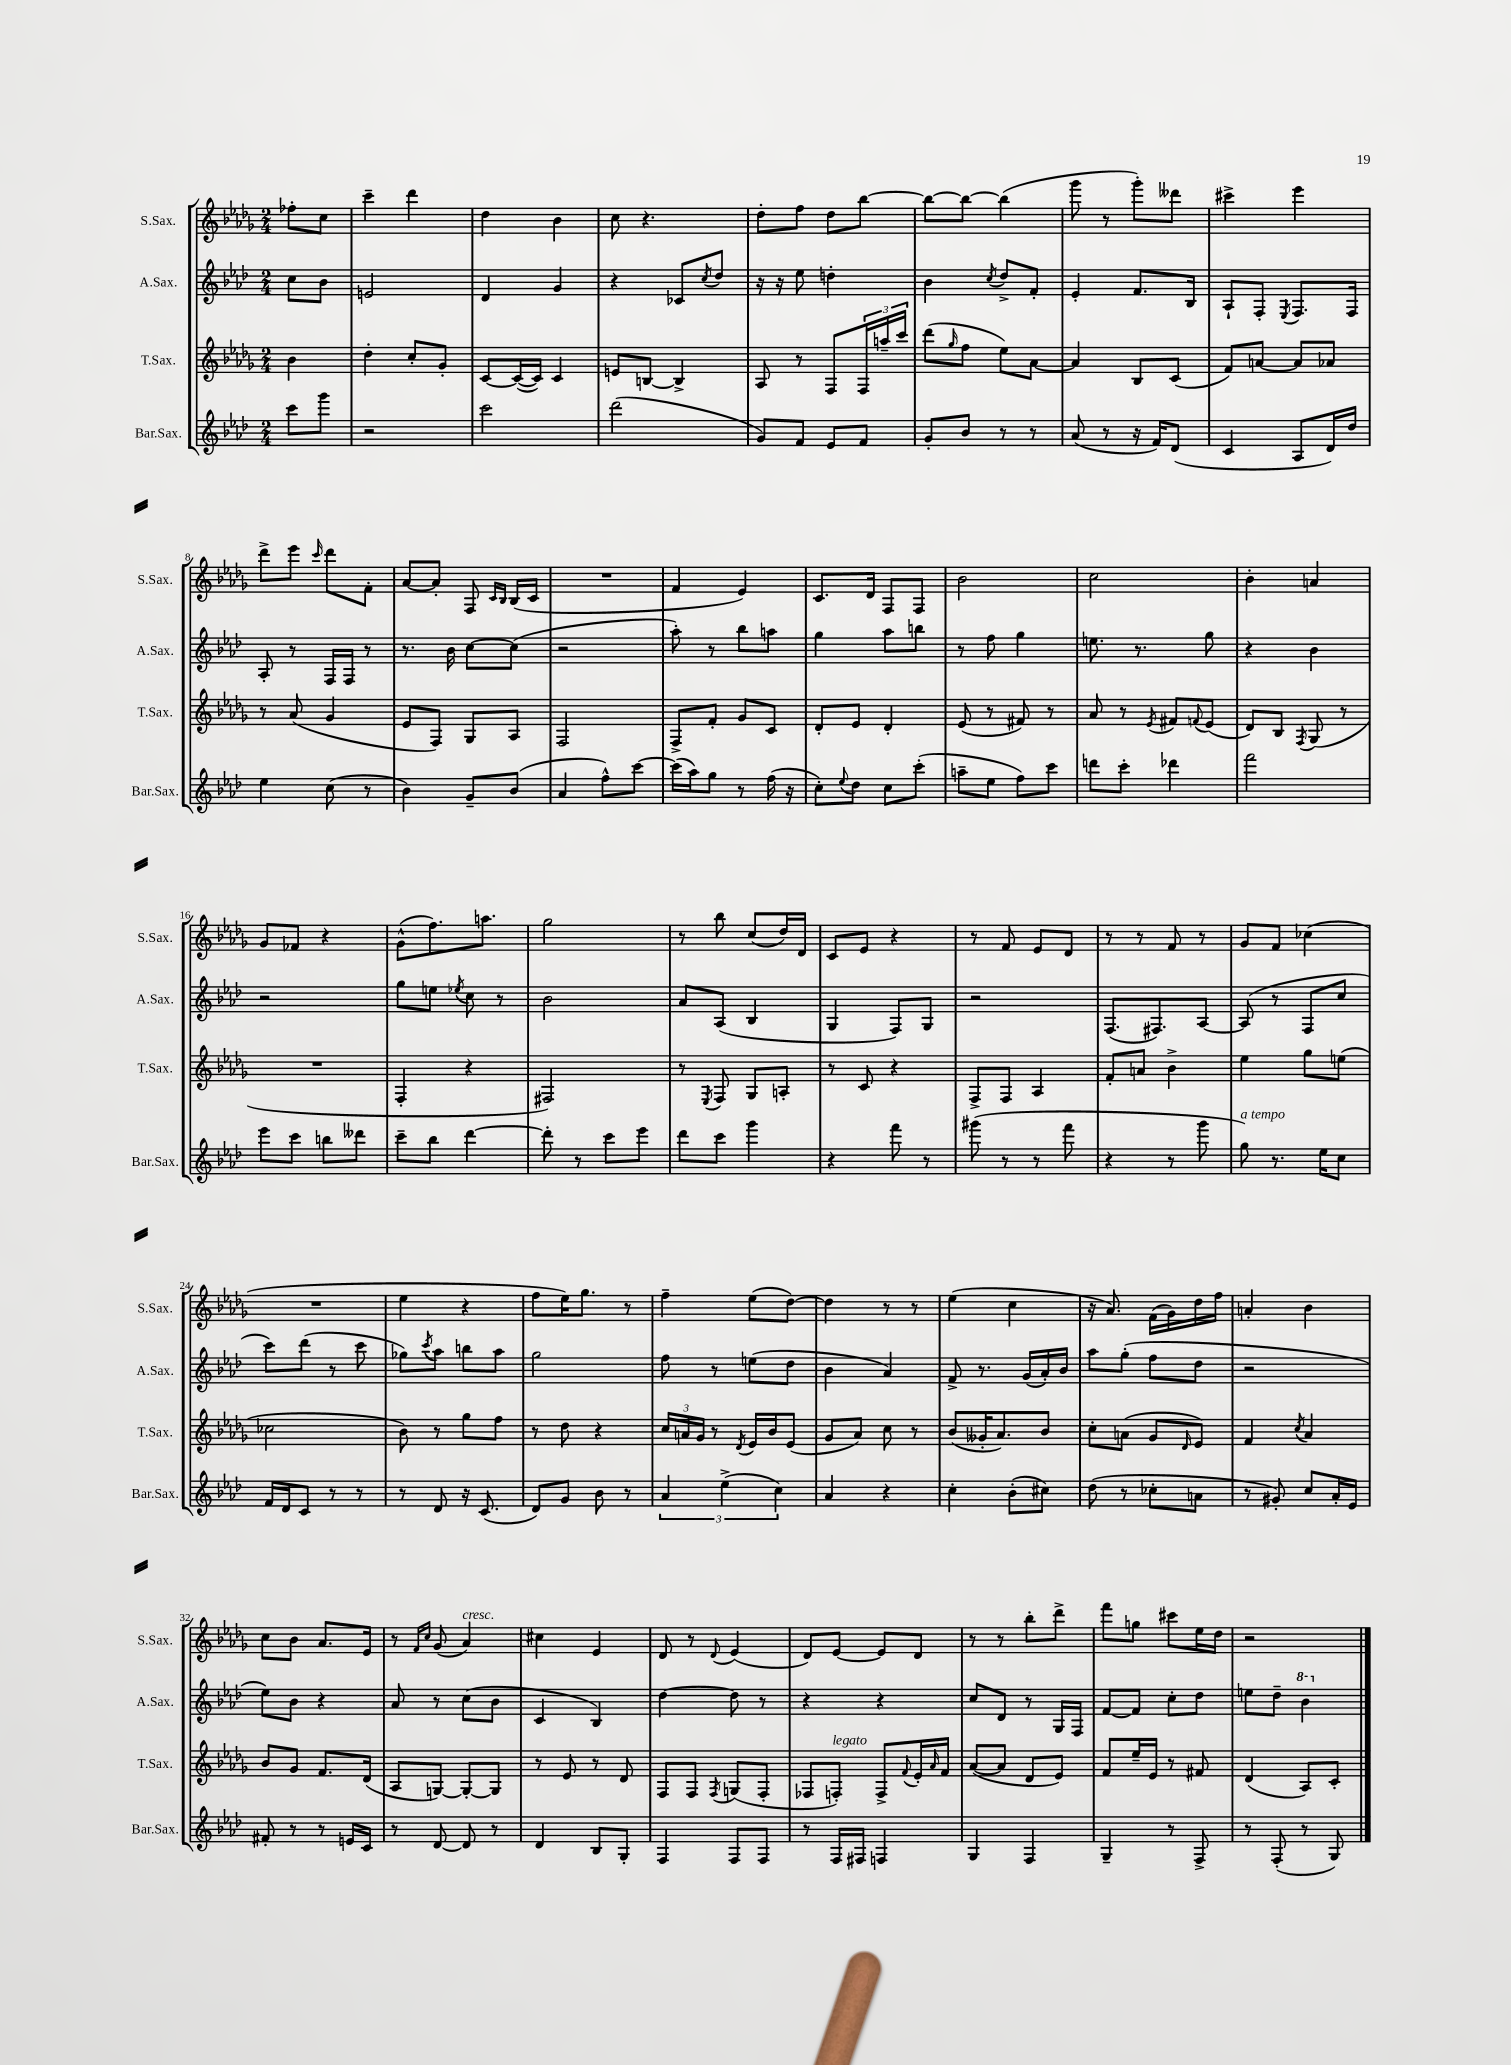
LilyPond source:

<<
\new StaffGroup <<
\new Staff = "s0" \with { instrumentName = "S.Sax." shortInstrumentName = "S.Sax." } {
    \clef treble \key des \major \numericTimeSignature \time 2/4 \partial 4
    fes''8-. c''8 |
    c'''4-- des'''4 |
    des''4 bes'4 |
    c''8 r4. |
    des''8-. f''8 des''8 bes''8~ |
    bes''8~ bes''8~ bes''4( |
    ges'''8 r8 ges'''8-.) deses'''8 |
    cis'''4-> ees'''4 |
    des'''8-> ees'''8 \grace { c'''16 } des'''8 f'8-. |
    aes'8~ aes'8-. f8 \grace { c'16 bes16 } bes16( c'16 |
    R2 |
    f'4 ees'4) |
    c'8. des'16 f8 f8 |
    bes'2 |
    c''2 |
    bes'4-. a'4 |
    ges'8 fes'8 r4 |
    ges'8-^( f''8.) a''8. |
    ges''2 |
    r8 bes''8 c''8( des''16) des'16 |
    c'8 ees'8 r4 |
    r8 f'8 ees'8 des'8 |
    r8 r8 f'8 r8 |
    ges'8 f'8 ces''4( |
    R2 |
    ees''4 r4 |
    f''8 ees''16) ges''8. r8 |
    f''4-- ees''8( des''8~) |
    des''4 r8 r8 |
    ees''4( c''4 |
    r16 aes'8.) f'16( ges'16) des''16 f''16 |
    a'4-. bes'4 |
    c''8 bes'8 aes'8. ees'16 |
    r8 \grace { f'16 c''16 } ges'8( aes'4^\markup { \italic "cresc." }) |
    cis''4 ees'4 |
    des'8 r8 \appoggiatura { des'8 } ees'4( |
    des'8) ees'8~ ees'8 des'8 |
    r8 r8 bes''8-. des'''8-> |
    f'''8 g''8 cis'''8 ees''16 des''16 |
    r2 \bar "|." |
}
\new Staff = "s1" \with { instrumentName = "A.Sax." shortInstrumentName = "A.Sax." } {
    \clef treble \key aes \major \numericTimeSignature \time 2/4 \partial 4
    c''8 bes'8 |
    e'2 |
    des'4 g'4 |
    r4 ces'8 \acciaccatura { c''8 } des''8 |
    r16 r16 ees''8 d''4-. |
    bes'4 \acciaccatura { c''8 } des''8-> f'8-. |
    ees'4-. f'8. bes16 |
    aes8-! f8-. \acciaccatura { ees8 } f8. f16 |
    aes8-. r8 f16 f16 r8 |
    r8. bes'16 c''8~ c''8( |
    r2 |
    aes''8-.) r8 bes''8 a''8 |
    g''4 aes''8 b''8 |
    r8 f''8 g''4 |
    e''8. r8. g''8 |
    r4 bes'4 |
    r2 |
    g''8 e''8 \acciaccatura { ees''8 } c''8 r8 |
    bes'2 |
    aes'8 aes8( bes4 |
    g4 f8) g8 |
    r2 |
    f8.( fis8.) aes8~ |
    aes8( r8 f8 c''8 |
    c'''8) des'''8( r8 c'''8 |
    ges''8) \acciaccatura { c'''8 } aes''8 b''8 aes''8 |
    g''2 |
    f''8 r8 e''8( des''8 |
    bes'4 aes'4) |
    f'8-> r8. g'16( aes'16-.) bes'16 |
    aes''8 g''8-.( f''8 des''8 |
    r2 |
    ees''8) bes'8 r4 |
    aes'8 r8 c''8( bes'8 |
    c'4 bes4) |
    des''4~ des''8 r8 |
    r4 r4 |
    c''8 des'8 r8 g16 f16 |
    f'8~ f'8 c''8-. des''8 |
    e''8 des''8-- \ottava #1 bes''4 \ottava #0 \bar "|." |
}
\new Staff = "s2" \with { instrumentName = "T.Sax." shortInstrumentName = "T.Sax." } {
    \clef treble \key des \major \numericTimeSignature \time 2/4 \partial 4
    bes'4 |
    des''4-. c''8-. ges'8-. |
    c'8~ c'16~( c'16) c'4 |
    e'8 b8~ b4-> |
    aes8 r8 f8 \tuplet 3/2 { f16 a''16-- c'''16 } |
    des'''8( \grace { ges''16 } f''8 ees''8) aes'8~ |
    aes'4 bes8 c'8( |
    f'8) a'8~ a'8 aes'8 |
    r8 aes'8( ges'4 |
    ees'8 f8) ges8 aes8 |
    f2 |
    f8-> f'8-. ges'8 c'8 |
    des'8-. ees'8 des'4-. |
    ees'8( r8 fis'8) r8 |
    aes'8 r8 \acciaccatura { ees'8 } fis'8 \appoggiatura { f'8 } ees'8( |
    des'8) bes8 \acciaccatura { f8 } ges8( r8 |
    R2 |
    f4-. r4 |
    fis2) |
    r8 \acciaccatura { ees8 } f8 ges8 a8-. |
    r8 c'8 r4 |
    f8-> f8 aes4 |
    f'8-. a'8 bes'4-> |
    ees''4 ges''8 e''8( |
    ces''2 |
    bes'8) r8 ges''8 f''8 |
    r8 des''8 r4 |
    \tuplet 3/2 { c''16 a'16 ges'16 } r8 \acciaccatura { des'8 } ees'16 bes'16 ees'8( |
    ges'8 aes'8) c''8 r8 |
    bes'8( geses'16-. aes'8.) bes'8 |
    c''8-. a'8( ges'8 \grace { des'16 } ees'8) |
    f'4 \acciaccatura { c''8 } aes'4 |
    bes'8 ges'8 f'8. des'16( |
    aes8 g8~) g8~-. g8 |
    r8 ees'8 r8 des'8 |
    f8 f8 \acciaccatura { f8 } g8( f8-. |
    fes8 f8-.^\markup { \italic "legato" }) f8-> \appoggiatura { f'8 } ees'16-. \grace { aes'16 } f'16 |
    aes'8~( aes'8 des'8 ees'8) |
    f'8 ees''16-- ees'16 r8 fis'8 |
    des'4( aes8) c'8-. \bar "|." |
}
\new Staff = "s3" \with { instrumentName = "Bar.Sax." shortInstrumentName = "Bar.Sax." } {
    \clef treble \key aes \major \numericTimeSignature \time 2/4 \partial 4
    c'''8 g'''8 |
    r2 |
    c'''2 |
    des'''2( |
    g'8) f'8 ees'8 f'8 |
    g'8-. bes'8 r8 r8 |
    aes'8( r8 r16 f'16) des'8( |
    c'4 aes8 des'16) des''16 |
    ees''4 c''8( r8 |
    bes'4) g'8-- bes'8( |
    aes'4 f''8-^) c'''8~ |
    c'''16( aes''16) g''8 r8 f''16( r16 |
    c''8-.) \appoggiatura { ees''8 } des''8 c''8 c'''8-.( |
    a''8-- ees''8 f''8) c'''8 |
    d'''8 c'''8-. des'''4 |
    f'''2 |
    ees'''8 c'''8 b''8 deses'''8 |
    c'''8-- bes''8 des'''4~ |
    des'''8-. r8 c'''8 ees'''8 |
    des'''8 c'''8 g'''4 |
    r4 f'''8 r8 |
    gis'''8( r8 r8 f'''8 |
    r4 r8 g'''8 |
    g''8^\markup { \italic "a tempo" }) r8. ees''16 c''8 |
    f'16 des'16 c'8 r8 r8 |
    r8 des'8 r16 c'8.( |
    des'8) g'8 bes'8 r8 |
    \tuplet 3/2 { aes'4 ees''4->( c''4) } |
    aes'4 r4 |
    c''4-. bes'8-.( cis''8) |
    des''8( r8 ces''8-. a'8 |
    r8 gis'8-.) c''8 aes'16-. ees'16 |
    fis'8-. r8 r8 e'16 c'16 |
    r8 des'8~ des'8 r8 |
    des'4 bes8 g8-. |
    f4 f8 f8 |
    r8 f16 fis16 f4 |
    g4 f4 |
    g4-- r8 f8-> |
    r8 f8-.( r8 g8) \bar "|." |
}
>>
>>
